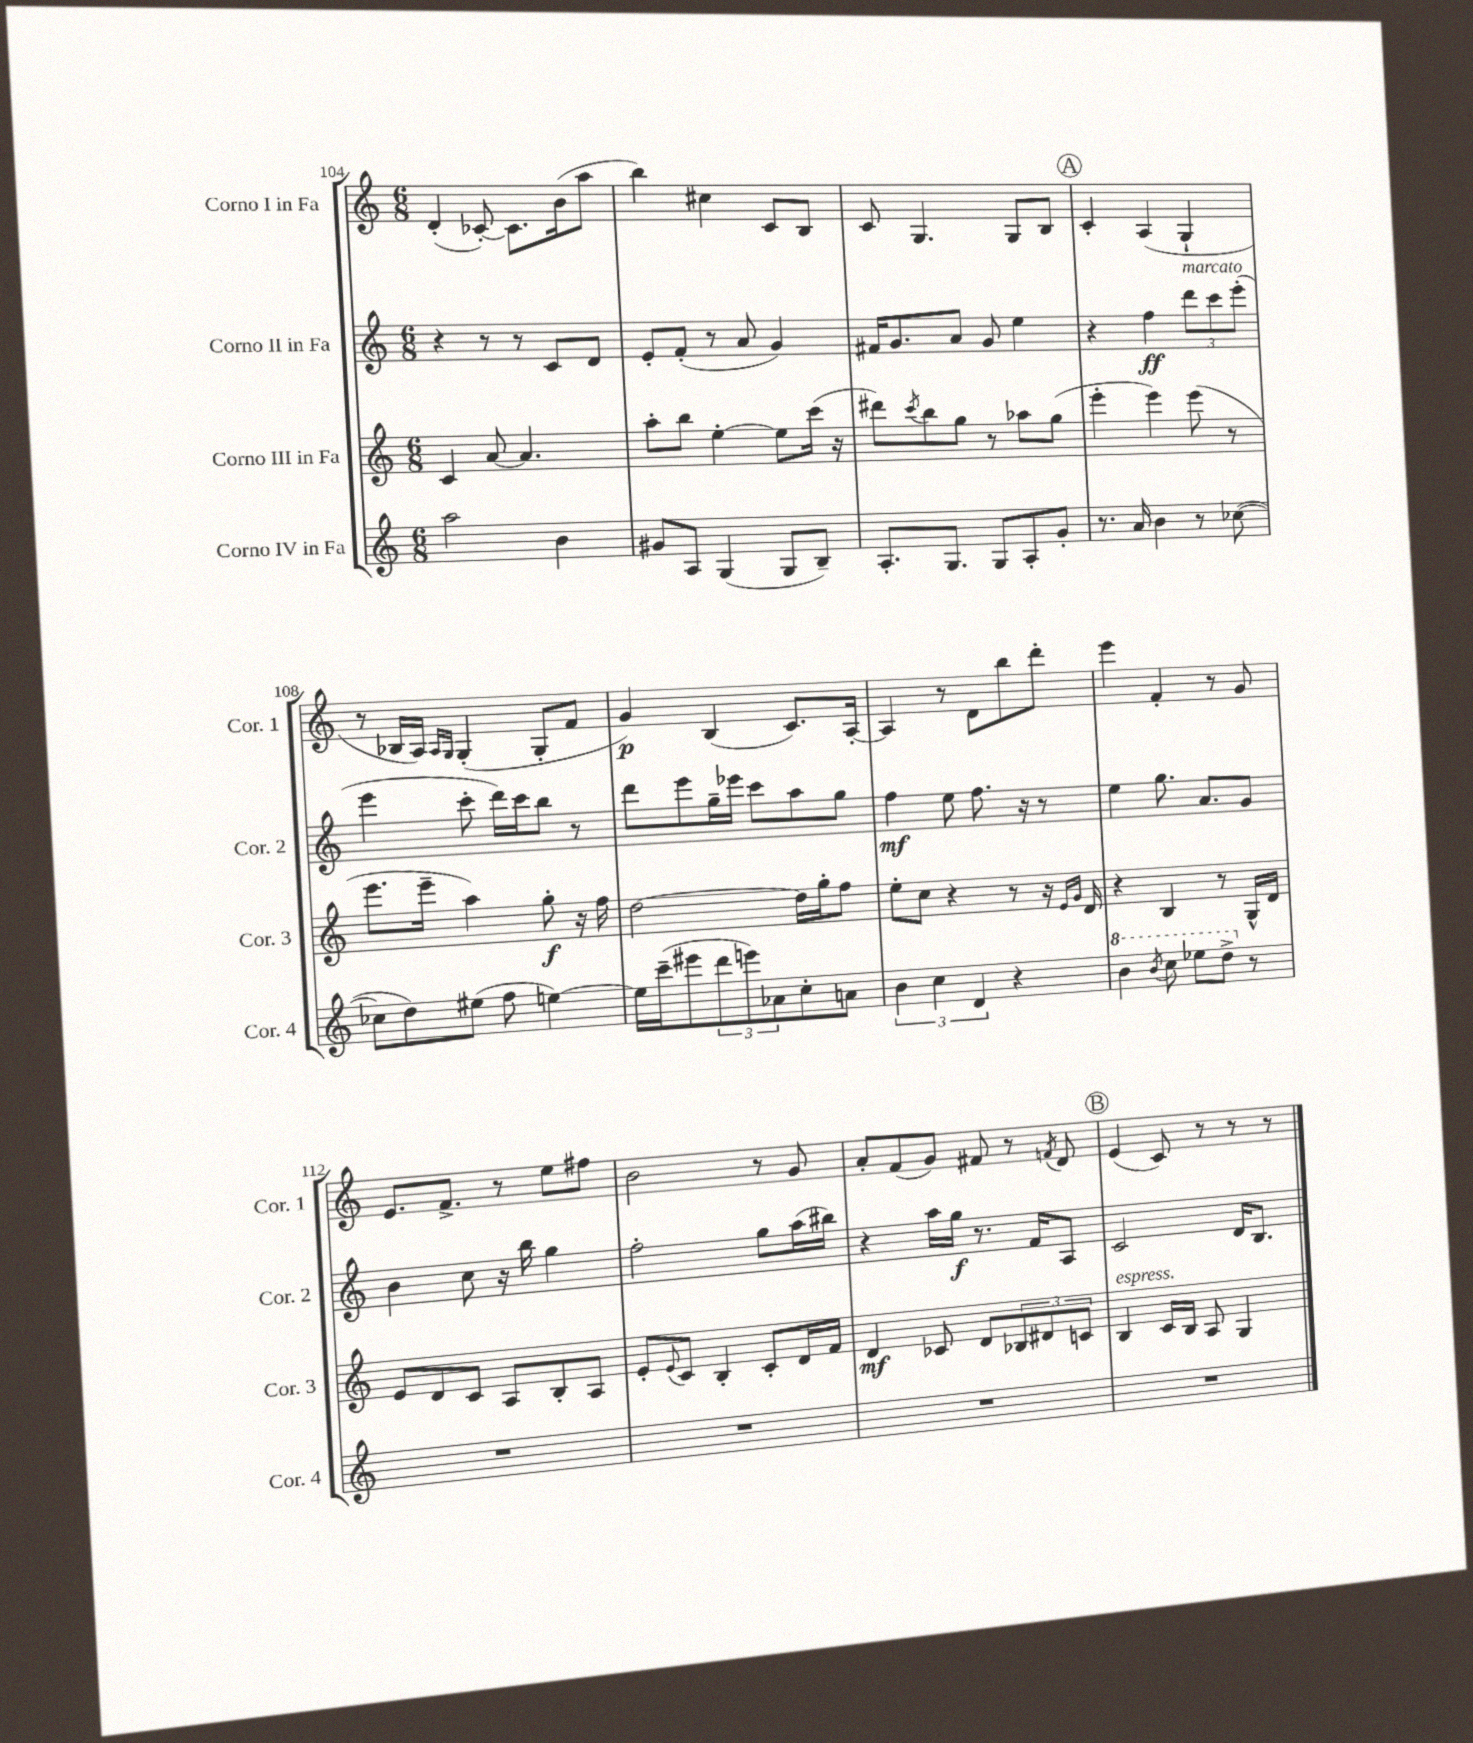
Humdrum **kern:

**kern	**kern	**dynam	**kern	**dynam	**kern	**dynam
*part4	*part3	*part3	*part2	*part2	*part1	*part1
*staff4	*staff3	*staff3	*staff2	*staff2	*staff1	*staff1
*I"Corno IV in Fa	*I"Corno III in Fa	*	*I"Corno II in Fa	*	*I"Corno I in Fa	*
*I'Cor. 4	*I'Cor. 3	*	*I'Cor. 2	*	*I'Cor. 1	*
*clefG2	*clefG2	*	*clefG2	*	*clefG2	*
*k[]	*k[]	*	*k[]	*	*k[]	*
*M6/8	*M6/8	*	*M6/8	*	*M6/8	*
=104	=104	=104	=104	=104	=104	=104
2aa\	4c/	.	4r	.	(4d'/	.
.	[8a/	.	8r	.	[8c-X'/)	.
.	4.a/]	.	8r	.	8.c-\L]	.
4b\	.	.	8c/L	.	.	.
.	.	.	.	.	(16b\k	.
.	.	.	8d/J	.	8aa\J	.
=105	=105	=105	=105	=105	=105	=105
8g#X/L	8aa'\L	.	8e'/L	.	4bb\)	.
8A/J	8bb\J	.	(8f'/J	.	.	.
(4G/	[4ee'\	.	8r	.	4cc#X\	.
.	.	.	8a/	.	.	.
8G/L	8ee\L]	.	4g/)	.	8c/L	.
8B~/J)	(16ccc\Jk	.	.	.	8B/J	.
.	16r	.	.	.	.	.
=106	=106	=106	=106	=106	=106	=106
8.A'/L	8ddd#X\L)	.	16f#X/KL	.	8c/	.
.	.	.	8.g/	.	.	.
.	8qccc/	.	.	.	.	.
.	8bb\	.	.	.	4.G/	.
8.G/J	.	.	.	.	.	.
.	8gg\J	.	8a/J	.	.	.
8G/L	8r	.	8g/	.	.	.
8A'/	8aa-X\L	.	4ee\	.	8G/L	.
8g'/J	(8gg\J	.	.	.	8B/J	.
!!LO:REH:place=s1:t=A
=107	=107	=107	=107	=107	=107	=107
8.r	4eee'\	.	4r	.	4c'/	.
16a/	.	.	.	.	.	.
4b\	4eee\)	.	4ff\	ff	(4A/	.
!	!	!	!LO:TX:a:i:t=marcato	!	!	!
8r	(8eee\	.	12ddd\L	.	4G`/	.
.	.	.	12ccc\	.	.	.
([8cc-X\	8r	.	.	.	.	.
.	.	.	(12eee'\J	.	.	.
!!LO:LB:g=z
=108	=108	=108	=108	=108	=108	=108
8cc-X\L]	8.eee\L	.	4eee\	.	8r	.
8dd\)	.	.	.	.	16B-X/LL	.
.	16eee~\Jk	.	.	.	16A/JJ)	.
.	.	.	.	.	16qqA/LL	.
.	.	.	.	.	16qqG/JJ	.
(8ee#X\J	4aa\)	.	8ccc'\	.	(4G'/	.
8ff\	.	.	16ddd\LL)	.	.	.
.	.	.	16ccc\J	.	.	.
[4een\)	8gg'\	f	8bb\J	.	8G'/L	.
.	16r	.	8r	.	8f/J	.
.	16ff\	.	.	.	.	.
=109	=109	=109	=109	=109	=109	=109
16ee\LL]	[2dd\	.	8ddd\L	.	4g/)	p
(16ccc~\J	.	.	.	.	.	.
8eee#X\	.	.	8eee\	.	.	.
12ddd\	.	.	16gg~\L	.	(4B/	.
.	.	.	16eee-X\JJ	.	.	.
12eeen\)	.	.	.	.	.	.
.	.	.	8ccc\L	.	.	.
12a-X\	.	.	.	.	.	.
8cc'\	16dd\LL]	.	8aa\	.	8.c/L)	.
.	16gg'\J	.	.	.	.	.
8an\J	8ff\J	.	8gg\J	.	.	.
.	.	.	.	.	[16A'/Jk	.
=110	=110	=110	=110	=110	=110	=110
6b\	8ee'\L	.	4ff\	mf	4A/]	.
.	8cc\J	.	.	.	.	.
6cc\	.	.	.	.	.	.
.	4r	.	8ee\	.	8r	.
6d/	.	.	.	.	.	.
.	.	.	8.ff\	.	8d\L	.
4r	8r	.	.	.	8bb\	.
.	.	.	16r	.	.	.
.	16r	.	8r	.	8ddd'\J	.
.	16qqe/LL	.	.	.	.	.
.	16qqg/JJ	.	.	.	.	.
.	16d/	.	.	.	.	.
=111	=111	=111	=111	=111	=111	=111
*8va	*	*	*	*	*	*
4bb\	4r	.	4ee\	.	4eee\	.
8qbb/	.	.	.	.	.	.
8ccc\	4B/	.	8.gg\	.	4f'/	.
8eee-X\L	.	.	.	.	.	.
.	.	.	8.a/L	.	.	.
8ddd^\J	8r	.	.	.	8r	.
*X8va	*	*	*	*	*	*
8r	16G^^/LL	.	8g/J	.	8g/	.
.	16d/JJ	.	.	.	.	.
!!LO:LB:g=z
=112	=112	=112	=112	=112	=112	=112
2.r	8e/L	.	4b\	.	8.e/L	.
.	8d/	.	.	.	.	.
.	.	.	.	.	8.f^/J	.
.	8c/J	.	8cc\	.	.	.
.	8A/L	.	16r	.	8r	.
.	.	.	16bb\	.	.	.
.	8B'/	.	4gg\	.	8ee\L	.
.	8A/J	.	.	.	8ff#X\J	.
=113	=113	=113	=113	=113	=113	=113
2.r	8e'/L	.	2ff'\	.	2b\	.
.	8qqe/	.	.	.	.	.
.	8c/J	.	.	.	.	.
.	4B'/	.	.	.	.	.
.	8c'/L	.	8gg\L	.	8r	.
.	16d/L	.	(16aa\L	.	8g/	.
.	16f/JJ	.	16bb#X\JJ)	.	.	.
=114	=114	=114	=114	=114	=114	=114
2.r	4d/	mf	4r	.	8a'/L	.
.	.	.	.	.	(8f/	.
.	8c-X/	.	16aa\LL	.	8g/J)	.
.	.	.	16gg\JJ	f	.	.
.	8d/L	.	8.r	.	8f#X/	.
.	12B-X/	.	.	.	8r	.
.	.	.	16f/KL	.	.	.
.	12d#X/	.	.	.	.	.
.	.	.	.	.	8qfn/	.
.	.	.	8A/J	.	8d/	.
.	12cn/J	.	.	.	.	.
!!LO:REH:place=s1:t=B
=115	=115	=115	=115	=115	=115	=115
!	!LO:TX:a:i:t=espress.	!	!	!	!	!
2.r	4B/	.	2c/	.	(4e/	.
.	16c/LL	.	.	.	8c/)	.
.	16B/JJ	.	.	.	.	.
.	8A/	.	.	.	8r	.
.	4G/	.	16d/KL	.	8r	.
.	.	.	8.B/J	.	.	.
.	.	.	.	.	8r	.
==	==	==	==	==	==	==
*-	*-	*-	*-	*-	*-	*-
